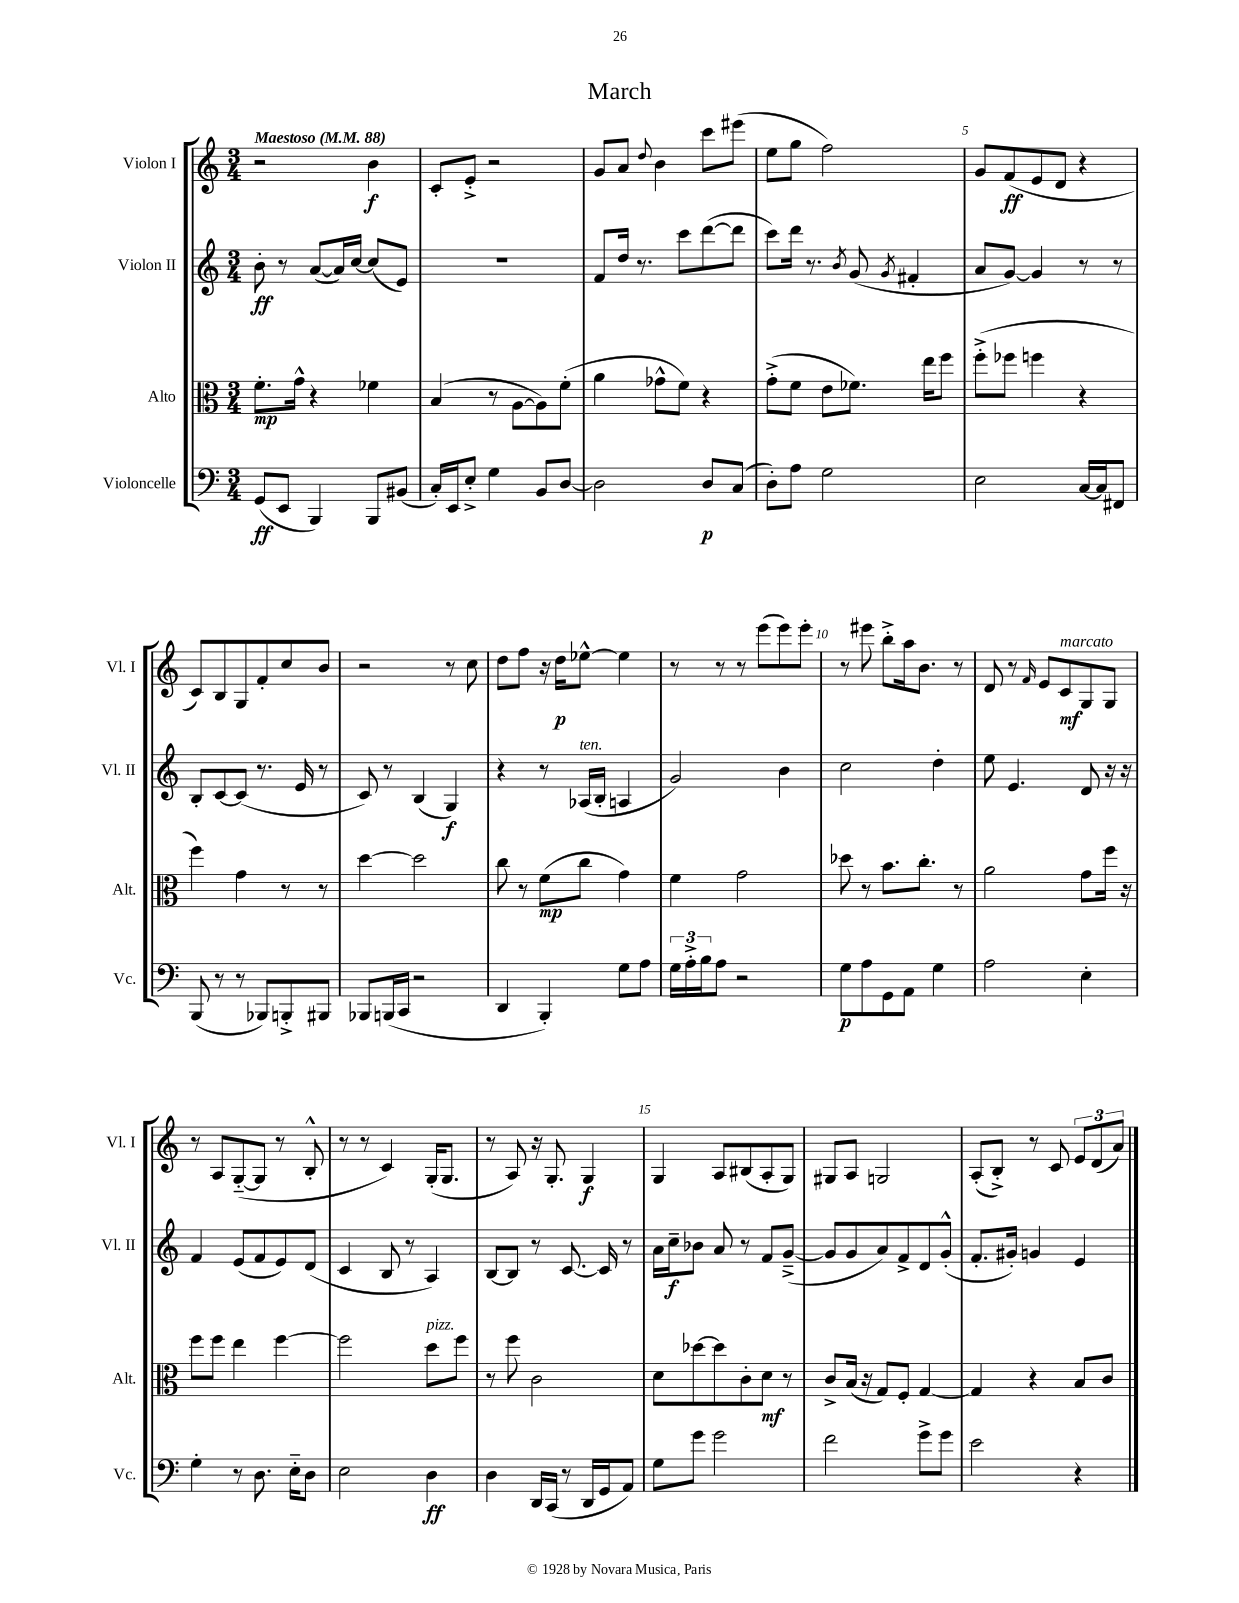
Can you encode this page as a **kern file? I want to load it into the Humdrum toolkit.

**kern	**kern	**kern	**kern
*staff4	*staff3	*staff2	*staff1
*clefF4	*clefC3	*clefG2	*clefG2
*k[]	*k[]	*k[]	*k[]
*M3/4	*M3/4	*M3/4	*M3/4
*MM88	*MM88	*MM88	*MM88
(8GG/L	8.f'\L	8b'\	2r
8EE/J	.	8r	.
.	16g^^\Jk	.	.
4BBB/)	4r	([8a/L	.
.	.	16a/]L)	.
.	.	[16cc/JJ	.
8BBB/L	4f-\	(8cc/]L	4b\
(8BB#/J	.	8e/J)	.
=	=	=	=
16C'/LL)	(4B/	2.r	8c'/L
16EE/J	.	.	.
8E'^/J	.	.	8e'^/J
4G\	8r	.	2r
.	[8A\L	.	.
8BB/L	8A\])	.	.
[8D/J	(8f'\J	.	.
=	=	=	=
2D\]	4a\	8f/L	8g/L
.	.	16dd/Jk	8a/J
.	.	8.r	.
.	.	.	8qqdd/
.	8g-^^\L	.	4b\
.	8f\J)	8ccc\L	.
8D/L	4r	([8ddd\	8ccc\L
(8C/J	.	8ddd\]J	(8eee#\J
=	=	=	=
8D'\L)	(8g'^\L	8ccc\L)	8ee\L
8A\J	8f\J	16ddd\Jk	8gg\J
.	.	8.r	.
2G\	8e\L	.	2ff\)
.	.	8qb/	.
.	8.f-\J)	(8g/	.
.	.	8qg/	.
.	.	4f#'/	.
.	16ee\LK	.	.
.	8ff\J	.	.
=	=	=	=
2E\	(8ff'^\L	8a/L	8g/L
.	8ff-\J	[8g/J)	(8f/
.	4ff\	4g/]	8e/
.	.	.	8d/J
[16C/LL	4r	8r	4r
16C/]J	.	.	.
8FF#/J	.	8r	.
=	=	=	=
(8BBB/	4ff\)	8B'/L	8c/L)
8r	.	[8c/	8B/
8r	4g\	(8c/]J	8G/
8BBB-/L)	.	8.r	8f'/
8BBB'^/	8r	.	8cc/
.	.	16e/	.
8BBB#/J	8r	8r	8b/J
=	=	=	=
8BBB-/L	[4dd\	8c/)	2r
(16BBB/L	.	8r	.
16CC/JJ	.	.	.
2r	2dd\]	(4B/	.
.	.	4G/)	8r
.	.	.	8cc\
=	=	=	=
4DD/	8cc\	4r	8dd\L
.	8r	.	8ff\J
4BBB'/)	(8f\L	8r	16r
.	.	.	16dd\LK
.	8cc\J	(16A-/LL	[8ee-^^\J
.	.	16B'/JJ	.
8G\L	4g\)	4A/	4ee-\]
8A\J	.	.	.
=	=	=	=
24G\LL	4f\	2g/)	8r
24A'^\	.	.	.
24B\J	.	.	.
8A\J	.	.	8r
2r	2g\	.	8r
.	.	.	(8eee\L
.	.	4b\	8eee\)
.	.	.	8eee'\J
=	=	=	=
8G\L	8dd-\	2cc\	8r
8A\	8r	.	8eee#\
8GG\	8.b\L	.	8bb'^\L
8AA\J	.	.	16aa\k
.	8.cc'\J	.	8.b\J
4G\	.	4dd'\	.
.	8r	.	8r
=	=	=	=
2A\	2a\	8ee\	8d/
.	.	4.e/	8r
.	.	.	16qqf/
.	.	.	8e/L
.	.	.	8c/
4E'\	8g\L	8d/	8G/
.	16ff\Jk	16r	8G/J
.	16r	16r	.
=	=	=	=
4G'\	8ff\L	4f/	8r
.	8ff\J	.	8A/L
8r	4ee\	(8e/L	([8G'~/
8.D\	.	8f/	8G/]J
.	[4ff\	8e/)	8r
16E'~\LK	.	.	.
8D\J	.	(8d/J	8B'^^/
=	=	=	=
2E\	2ff\]	4c/	8r
.	.	.	8r
.	.	8B/	4c/)
.	.	8r	.
4D\	8dd\L	4A/)	(16G'/LK
.	.	.	8.G/J
.	8ff\J	.	.
=	=	=	=
4D\	8r	[8B/L	8r
.	8ff\	8B/]J	8A/)
16DD/LL	2c\	8r	16r
(16CC/JJ	.	.	8.G'/
8r	.	[8.c/	.
16DD/LL	.	.	4G/
16GG/J	.	16c/]	.
8AA/J)	.	8r	.
=	=	=	=
8G\L	8d\L	16a\LL	4G/
.	.	16cc~\J	.
8g\J	[8dd-\	8b-\J	.
2g\	8dd-\]	8a/	8A/L
.	8c'\	8r	(8B#/
.	8d\J	8f/L	8A'/
.	8r	([8g~^/J	8G/J)
=	=	=	=
2f\	8c^/L	8g/]L	8G#/L
.	(16B/Jk	8g/	8A/J
.	16r	.	.
.	8G/L)	8a/)	2G/
.	8F'/J	8f^/	.
8g^\L	[4G/	8d/	.
8g\J	.	(8g'^^/J	.
=	=	=	=
2e\	4G/]	8.f'/L	(8A'/L
.	.	.	8B'^/J)
.	.	16g#'/Jk)	.
.	4r	4g/	8r
.	.	.	8c/
4r	8B/L	4e/	12e/L
.	.	.	(12d/
.	8c/J	.	.
.	.	.	12a/J)
==	==	==	==
*-	*-	*-	*-
